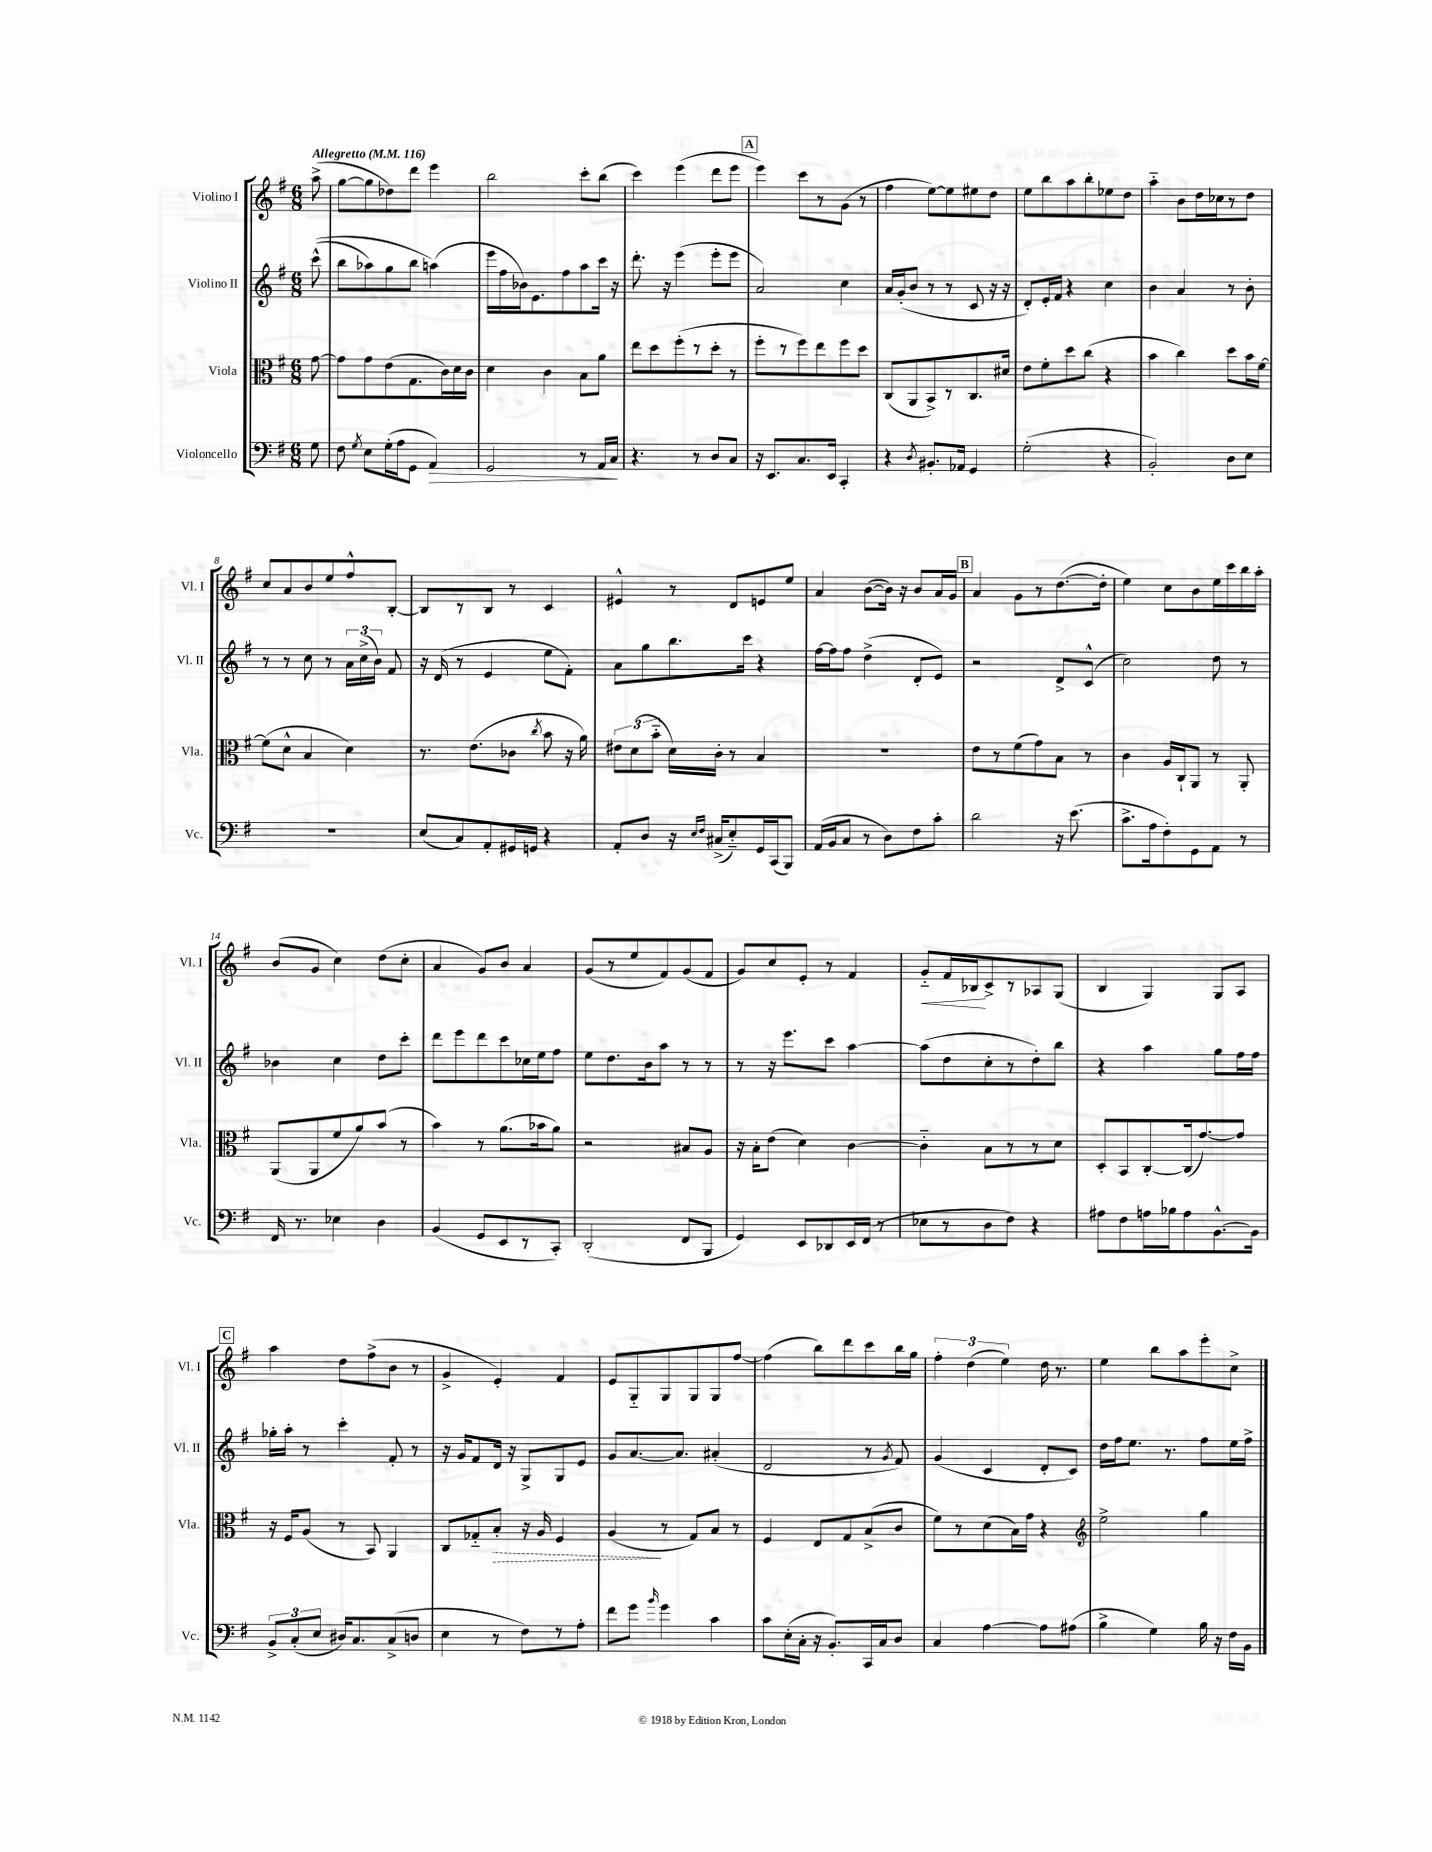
<<
\new StaffGroup <<
\new Staff = "s0" \with { instrumentName = "Violino I" shortInstrumentName = "Vl. I" } {
    \clef treble \key g \major \numericTimeSignature \time 6/8 \partial 8 \tempo "Allegretto" 4 = 116
    \autoBeamOff a''8->( |
    g''8[~ g''8 des''8) d'''8] e'''4 |
    b''2 c'''8[-. b''8]( |
    c'''4) e'''4( d'''8[ e'''8] |
    \mark \markup { \box "A" } e'''4) c'''8[ r8 g'8]( r8 |
    fis''4 e''8[~) e''8 eis''8 d''8] |
    e''8[ b''8 a''8 b''8-. ees''8 d''8] |
    a''4-_ b'8[ d''16 ces''16 r8 d''8] |
    c''8[ a'8 b'8 e''8 fis''8-^ b8]~-. |
    b8[ r8 b8] r8 c'4 |
    eis'4-^ r8 d'8[ e'8 e''8] |
    a'4 b'8[~( b'16]) r16 b'8[ a'16 g'16] |
    \mark \markup { \box "B" } a'4 g'8[ r8 d''8.~( d''16]-. |
    e''4) c''8[ b'8 e''16 c'''16 b''16 a''16]-. |
    b'8[( g'8] c''4) d''8[( c''8]-. |
    a'4 g'8[) b'8] a'4 |
    g'8[( r8 e''8 fis'8) g'8( fis'8] |
    g'8[) c''8 e'8]-. r8 fis'4 |
    g'8[-_\< fis'16 bes16\! c'8-> r8 aes8 g8]( |
    b4 g4) g8[ a8] |
    \mark \markup { \box "C" } a''4 d''8[ fis''8->( b'8] r8 |
    g'4-> e'4-.) fis'4 |
    e'8[ g8-_ g8 g8 g8 fis''8]~ |
    fis''4( b''8[) d'''8 c'''8 b''16 g''16] |
    \tuplet 3/2 { fis''4-. d''4( e''4) } d''16 r8. |
    e''4 b''8[ a''8 e'''8-. c''8]-> \bar "|." |
}
\new Staff = "s1" \with { instrumentName = "Violino II" shortInstrumentName = "Vl. II" } {
    \clef treble \key g \major \numericTimeSignature \time 6/8 \partial 8
    \autoBeamOff c'''8-^(\( |
    b''8[ aes''8) g''8 b''8] a''4(\) |
    e'''16[ fis''16 bes'16) e'8. fis''8 a''8 c'''16] r16 |
    d'''8.-. r16 e'''4( e'''8[-. e'''8] |
    \mark \markup { \box "A" } a'2) c''4 |
    a'16[ g'16-.( b'8] r8 r8 c'8 r16 r16 |
    d'8[-.) e'16-. fis'16] r4 c''4 |
    b'4 a'4 r8 b'8-. |
    r8 r8 c''8 r8 \tuplet 3/2 { a'16[ c''16->( b'16]) } fis'8 |
    r16 d'16( r8 e'4 e''8[ fis'8]-.) |
    a'8[ g''8 b''8. c'''16] r4 |
    fis''16[~ fis''16 fis''8] d''4->( d'8[-. e'8]) |
    \mark \markup { \box "B" } r2 d'8[-> c'8]-^( |
    c''2) d''8 r8 |
    bes'4 c''4 d''8[ c'''8]-. |
    d'''8[ e'''8 d'''8 c'''8 ces''16 e''16 fis''8] |
    e''8[ d''8. b'16 a''8] r8 r8 |
    r8 r16 e'''8.[ c'''8] a''4~ |
    a''8[( d''8 c''8-. r8 d''8-.) b''8] |
    r4 a''4 g''8[ fis''16 fis''16] |
    \mark \markup { \box "C" } ges''16[-. a''16]-. r8 c'''4-. fis'8-. r8 |
    r16 g'16[ fis'8 d'16] r16 g8[-> g8 e'8] |
    g'8[ a'8.~ a'8.] ais'4-.( |
    d'2 r8 \acciaccatura { g'8 } fis'8) |
    g'4( c'4 d'8[-. c'8]) |
    d''16[ fis''16 e''8.] r8. fis''8[ e''16 fis''16]-> \bar "|." |
}
\new Staff = "s2" \with { instrumentName = "Viola" shortInstrumentName = "Vla." } {
    \clef alto \key g \major \numericTimeSignature \time 6/8 \partial 8
    \autoBeamOff g'8~ |
    g'8[ g'8 e'8( g8. c'16) d'16 c'16] |
    d'4 c'4 b8[ a'8] |
    e''8[ d''8 fis''8-.( r8 d''8]-. r8 |
    \mark \markup { \box "A" } fis''8[-. r8 fis''8) e''8 fis''8 d''8] |
    c8[( a,8 b,8->) r8 c8. dis'16] |
    e'8[ fis'8-. d''8 c''8]( r4 |
    b'4 c''4) d''8[ b'16 fis'16]~ |
    fis'8[( d'8]-^ b4 d'4) |
    r8. e'8.[( ces'8] \acciaccatura { c''8 } b'8 r16 a'16) |
    \tuplet 3/2 { eis'8[ d'8( b'8]-_ } d'16[) c'16]-. r8 b4 |
    R2. |
    \mark \markup { \box "B" } e'8[ r8 fis'8( g'8) b8] r8 |
    c'4 a16[ c16-! a,8] r8 a,8-. |
    a,8[( a,8 fis'8 a'8) b'8]( r8 |
    b'4) r8 a'8.[( bes'16 a'8]) |
    r2 bis8[ a8] |
    r16 b16[-. e'8]( d'4) c'4~ |
    c'4-_ b8[ r8 r8 d'8] |
    d8[-. b,8 c8~-. c16( g'8.~) g'8] |
    \mark \markup { \box "C" } r16 fis16[ a8]( r8 b,8) a,4 |
    c8[ ges8-_ \once \override Hairpin.style = #'dashed-line b8]-.\> r16 a16 fis4 |
    a4\!( r8 g8[) b8] r8 |
    fis4 e8[ g8 b8->( c'8] |
    fis'8[) r8 d'8( b16) g'16] r4 |
    \clef treble e''2-> g''4 \bar "|." |
}
\new Staff = "s3" \with { instrumentName = "Violoncello" shortInstrumentName = "Vc." } {
    \clef bass \key g \major \numericTimeSignature \time 6/8 \partial 8
    \autoBeamOff g8 |
    fis8 \acciaccatura { g8 } e8[ g16-.( a16 g,8] a,4\>) |
    g,2 r8 a,16[ c16]\! |
    r4. r8 d8[ c8] |
    \mark \markup { \box "A" } r16 e,8.[ c8. e,16] c,4-. |
    r4 \acciaccatura { d8 } bis,8.[-. aes,16] g,4 |
    g2-.( r4 |
    b,2-.) d8[ e8] |
    R2. |
    e8[( c8) a,8-. gis,16 g,16] r4 |
    a,8[-. d8] r16 \grace { e16[ fis16] } cis16[->( e8-_) g,16 c,16( b,,8]) |
    a,16[( b,16 c8] r8 d8[) fis8 c'8]-. |
    \mark \markup { \box "B" } d'2 r16 e'8.( |
    c'8.[-> a16 fis8-.) g,8 a,8] r8 |
    fis,16 r8. ees4 d4 |
    b,4( g,8[ e,8 r8 c,8]-.) |
    d,2-.( fis,8[ b,,8] |
    g,4) e,8[ des,8 e,16 fis,16]( r8 |
    ees8[ r8 d8 fis8]) r4 |
    ais8[ fis8 a16 bes16 a8 b,8.~-^ b,16] |
    \mark \markup { \box "C" } \tuplet 3/2 { b,8[-> c8-.( e8] } dis16[) c8. c8->( d8] |
    e4 r8 fis8[) r8 a8]-. |
    fis'8[ g'8] \grace { b'16 } g'4 c'4 |
    c'8[ e16-.( c16]-. r16 b,8.[-.) c,16 c16 d8] |
    c4 a4~ a8[ ais8]( |
    b4-> g4) b16 r16 fis16[ b,16] \bar "|." |
}
>>
>>
